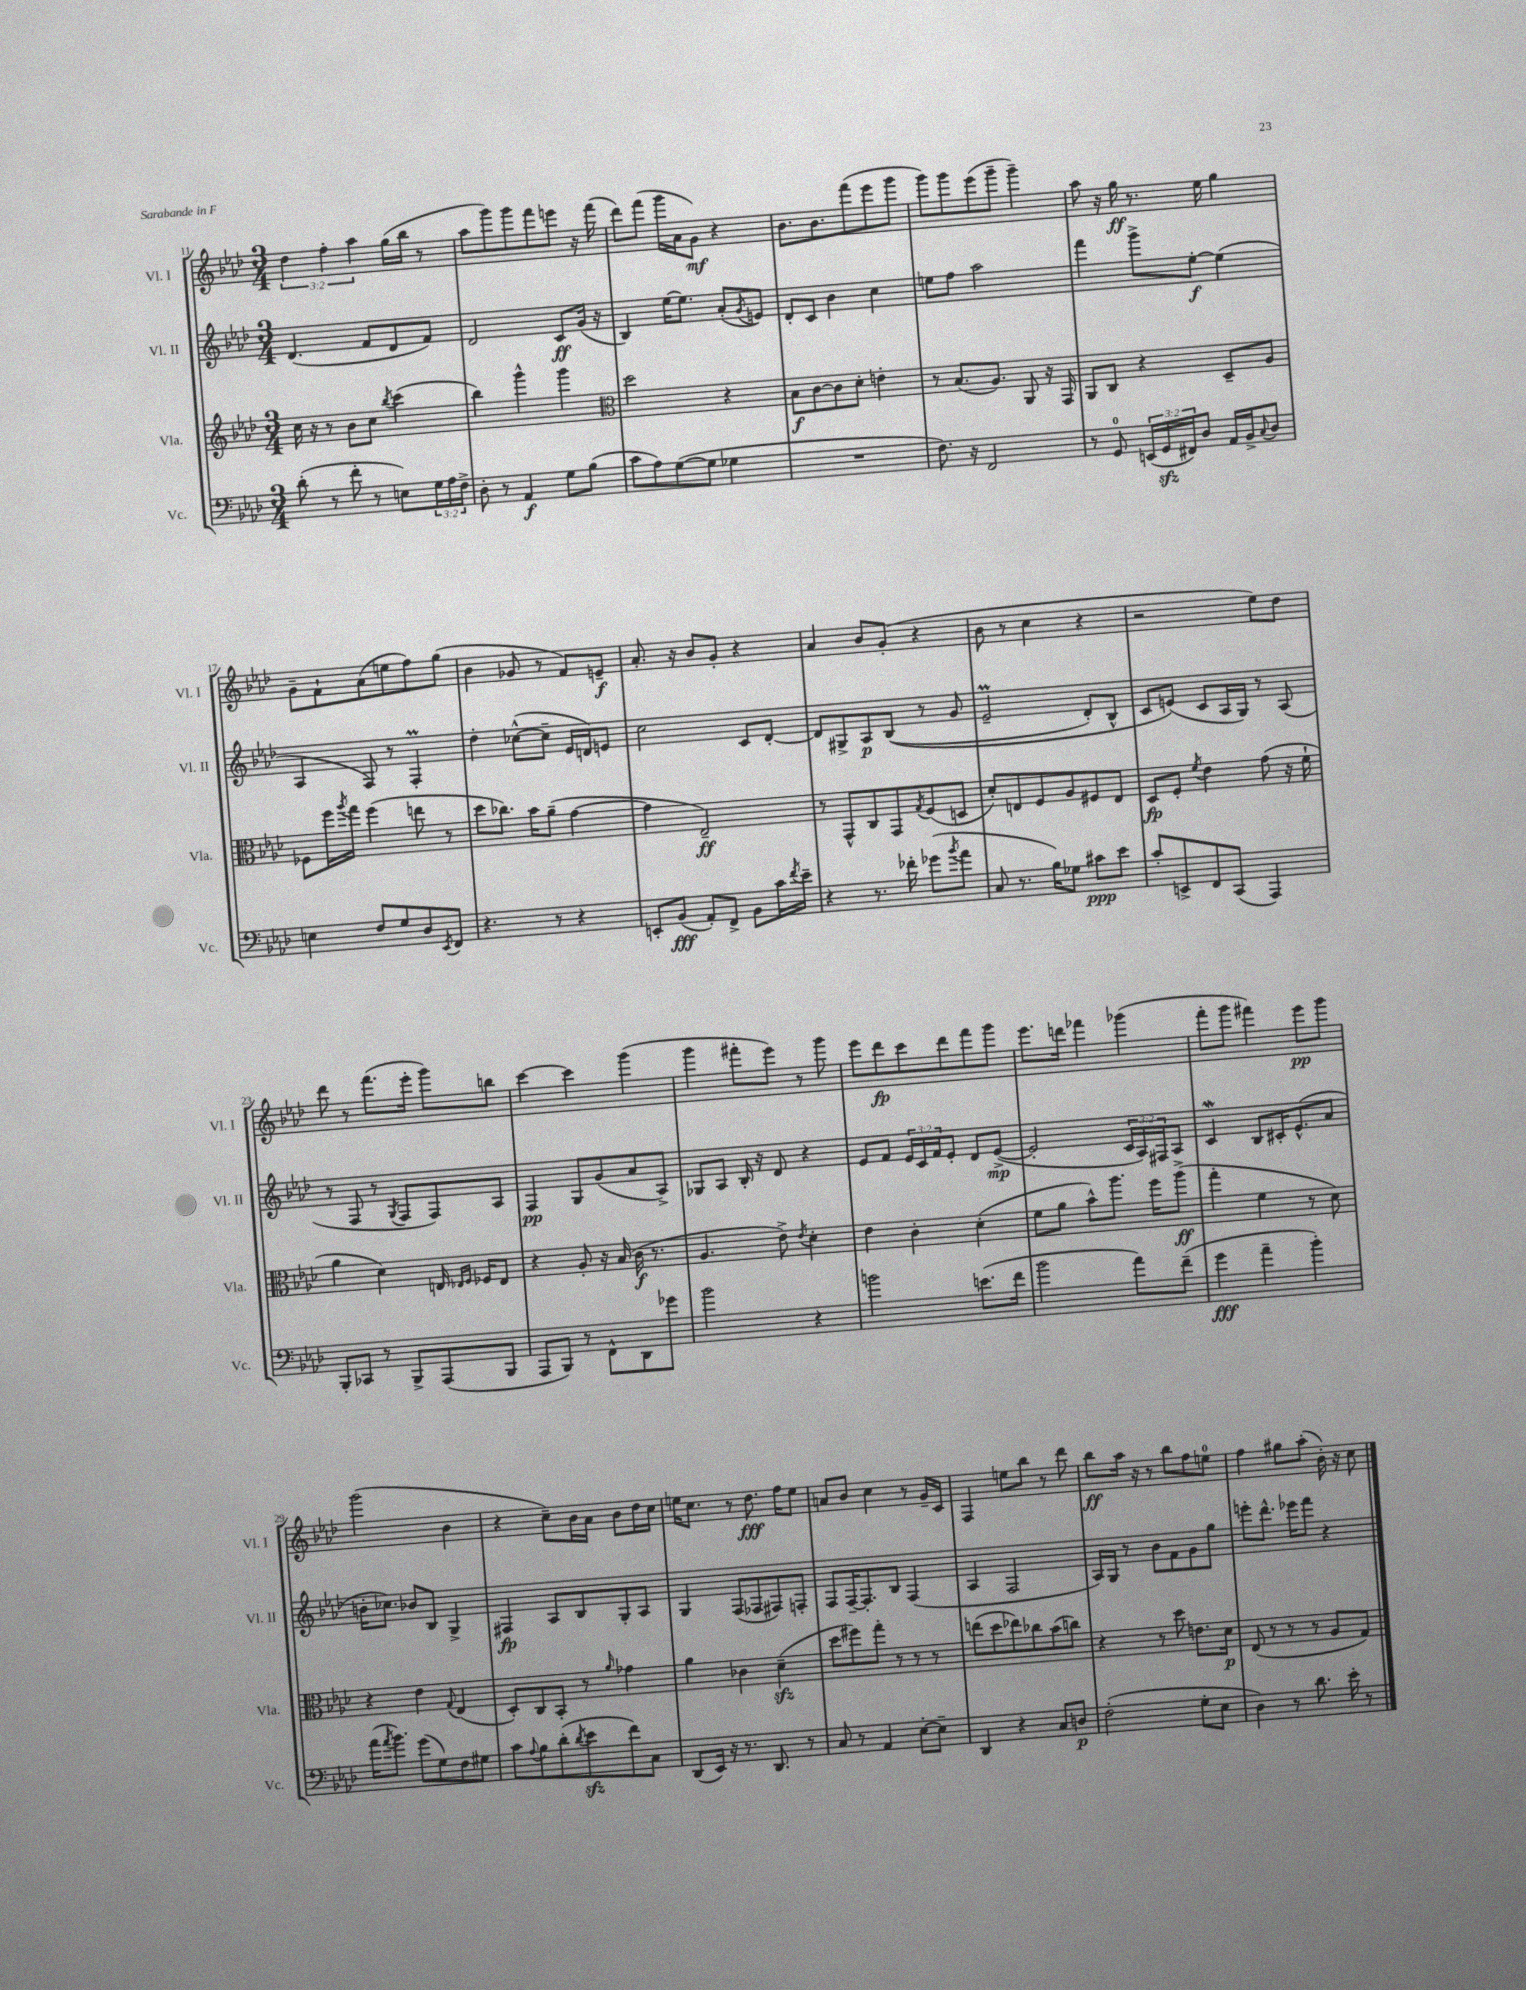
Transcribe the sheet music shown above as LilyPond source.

<<
\new StaffGroup <<
\new Staff = "s0" \with { instrumentName = "Vl. I" shortInstrumentName = "Vl. I" } {
    \clef treble \key aes \major \numericTimeSignature \time 3/4 \override Staff.TupletNumber.text = #tuplet-number::calc-fraction-text
    \tuplet 3/2 { des''4 f''4-. aes''4 } g''16( bes''16 r8 |
    aes''8 g'''8) g'''8 f'''8 e'''8 r16 f'''16( |
    des'''8) f'''8( g'''16 aes'16 g'8\mf) r4 |
    bes'8. bes'8. f'''8( ees'''8 g'''8 |
    g'''8) g'''8 ees'''8( g'''8-- g'''4--) |
    aes''8 r16 g''16\ff r8. ees''16 g''4 |
    g'8-- f'8-! aes'8( e''8 f''8) g''8( |
    bes'4 ges'8 r8 f'8) e'8--\f |
    aes'8.-. r16 bes'8 g'8-. r4 |
    aes'4 bes'8 g'8-.( r4 |
    bes'8 r8 c''4 r4 |
    r2 ees''8) des''8 |
    des'''8 r8 f'''8.( ees'''16-. g'''8) b''8 |
    c'''4~ c'''4 g'''4( |
    g'''4 fis'''8-. ees'''8) r8 g'''8 |
    ees'''8 des'''8\fp c'''8 des'''8 f'''8 g'''8 |
    ees'''8. d'''16 fes'''4 ges'''4( |
    f'''8-. g'''8 fis'''4) ees'''8\pp g'''8 |
    g'''2( bes'4 |
    r4 c''8--) bes'16 aes'16 bes'8 des''16 c''16 |
    e''16 c''8. r8 des''8.\fff f''16 e''8 |
    a'8 bes'8 c''4 r8 g'16-- c'16 |
    f4 e''8 bes''8 r8 des'''8 |
    bes''8\ff aes''16 r16 r8 bes''8 f''8 e''8-0 |
    f''4 gis''8 aes''8-.( bes'16-.) r16 c''8 \bar "|." |
}
\new Staff = "s1" \with { instrumentName = "Vl. II" shortInstrumentName = "Vl. II" } {
    \clef treble \key aes \major \numericTimeSignature \time 3/4 \override Staff.TupletNumber.text = #tuplet-number::calc-fraction-text
    des'4.( f'8 des'8 f'8) |
    des'2 c'8\ff g'16( r16 |
    bes4) ees''16~ ees''8. aes'8-.( \acciaccatura { g'8 } e'8) |
    des'8-. c'8 bes'4 c''4 |
    e''8 f''8 aes''2 |
    f'''4 g'''8-> ees''8~-.\f ees''4( |
    aes4 f8) r8 f4-.\prall |
    des''4-. ces''8~-^( ces''8-- ees'16 d'16) e'8 |
    c''2 c'8 des'8~-. |
    des'8 gis8-> aes8\p bes8(\( r8 g'8 |
    ees'2--\prall des'8-.) bes8-^ |
    c'8 e'8(\) c'8 aes16 g16) r8 aes8( |
    r8 f8 r8 \acciaccatura { g8 } f8 f8) aes8 |
    f4\pp g8 g'8( aes'8 aes8->) |
    ges8 aes8 bes16-. r16 des'8 r4 |
    ees'8 f'8 \tuplet 3/2 { ees'16 c'16 f'16 } ees'8-. des'8 ees'8~->\mp( |
    ees'2-. \tuplet 3/2 { c'16 aes16) fis16 } aes8 |
    c'4\mordent bes8 cis'16-. ees'8.-^( aes'8 |
    b'16-. ces''8.) bes'8 bes8 g4-> |
    fis4\fp aes8 bes8 g8-. aes8 |
    g4 f8( fes8 fis8) f8-. |
    f8 f16~-- f8.-. bes8 f4( |
    aes4 f2 |
    aes16) g16 r8 bes'8 f'8 g'8 g''8 |
    e'''8-. des'''8.-^ ees'''16 f'''8 r4 \bar "|." |
}
\new Staff = "s2" \with { instrumentName = "Vla." shortInstrumentName = "Vla." } {
    \clef treble \key aes \major \numericTimeSignature \time 3/4
    c''16 r16 r8 bes'8 c''8 \acciaccatura { bes''8 } c'''4( |
    bes''4) g'''4-^ g'''4 |
    \clef alto des''2 r4 |
    bes8\f c'8~ c'8 des'8-. e'4-. |
    r8 bes8.( aes8.) aes,8 r16 g,16 |
    aes,8 c8 r4 des8-- aes8 |
    fes8 f''16 \acciaccatura { aes''8 } g''16 f''4( e''8 r8 |
    des''8 ces''8.) bes'16 aes'8--( g'4~ |
    g'4 ees2--\ff) |
    r8 g,8-^ c8 g,8 \acciaccatura { g8 } f8( d8 |
    des'8-.) e8 f8 aes8 fis8 e8 |
    des8\fp f8-. \acciaccatura { f'8 } ees'4 g'8( r16 f'16-! |
    aes'4 des'4) e16 \grace { ees16 f16 } fes16 ees8 |
    r4 aes8-. r16 bes16( c'16\f r8. |
    aes4. ees'8->) \acciaccatura { ees'8 } des'4-. |
    ees'4 c'4-. des'4-.( |
    f'8 aes'8 bes'8-^) aes''8. f''16 aes''8->\ff( |
    g''4-. f'4 r8 des'8) |
    r4 ees'4 \appoggiatura { g8 } ees4( |
    des8-.) c8 bes,8-. r8 \grace { aes'16 } ges'4 |
    aes'4 ces'4 des'4--\sfz( |
    des''8 fis''8) g''8-. r8 r8 r8 |
    e''8( des''8 ees''8) ces''8 bes'8( c''8) |
    r4 r8 des''8 e'8. des'16\p |
    ees8( r8 r8 r8 aes8 g8) \bar "|." |
}
\new Staff = "s3" \with { instrumentName = "Vc." shortInstrumentName = "Vc." } {
    \clef bass \key aes \major \numericTimeSignature \time 3/4 \override Staff.TupletNumber.text = #tuplet-number::calc-fraction-text
    des'8-.( r8 f'8-. r8 e8) \tuplet 3/2 { g16 aes16 f16-> } |
    des8-. r8 aes,4\f g8 bes8( |
    c'8 aes8) g8~( g8 ges4 |
    R2. |
    f8.) r16 f,2 |
    r8 g,8-0 \tuplet 3/2 { e,16( g,16\sfz fis,16) } des8 aes,16 bes,16-> \appoggiatura { c8 } des8 |
    e4 f8 g8 des8 \acciaccatura { ees,8 } f,8 |
    r4. r8 r4 |
    e,8-. bes,8\fff( aes,8-.) f,8-> bes,8 c'16 \acciaccatura { f'8 } ees'16-- |
    r4 r8. fes'16-. ges'8( \acciaccatura { bes'8 } aes'8 |
    c8 r8. bes16) ges8 cis'8\ppp ees'8 |
    c'8-. e,8-> f,8 c,8( aes,,4) |
    bes,,8-. ces,8 r8 bes,,8-> aes,,8( bes,,8 |
    aes,,8 bes,,8) r8 f,8-^ des,8 ges'8 |
    bes'2 r4 |
    b'2 e'8.( f'16 |
    bes'2 aes'8) f'8--( |
    g'4\fff aes'4-- bes'4-.) |
    aes'16( \acciaccatura { aes'8 } bes'8.) g'8( g8) f8 gis8 |
    c'8 \appoggiatura { aes8 } bes8 des'8-.( \acciaccatura { des'8 } ees'8\sfz f'8) c8 |
    des,8( ees,16) r16 r8. des,8. r8 |
    c8 r8 aes,4 ees8~-. ees8-- |
    des,4 r4 c8 d8\p |
    f2-.( g8-. ees8 |
    des4) r8 des'8. ees'16-. r8 \bar "|." |
}
>>
>>
\layout { \context { \Score currentBarNumber = #11 } }
